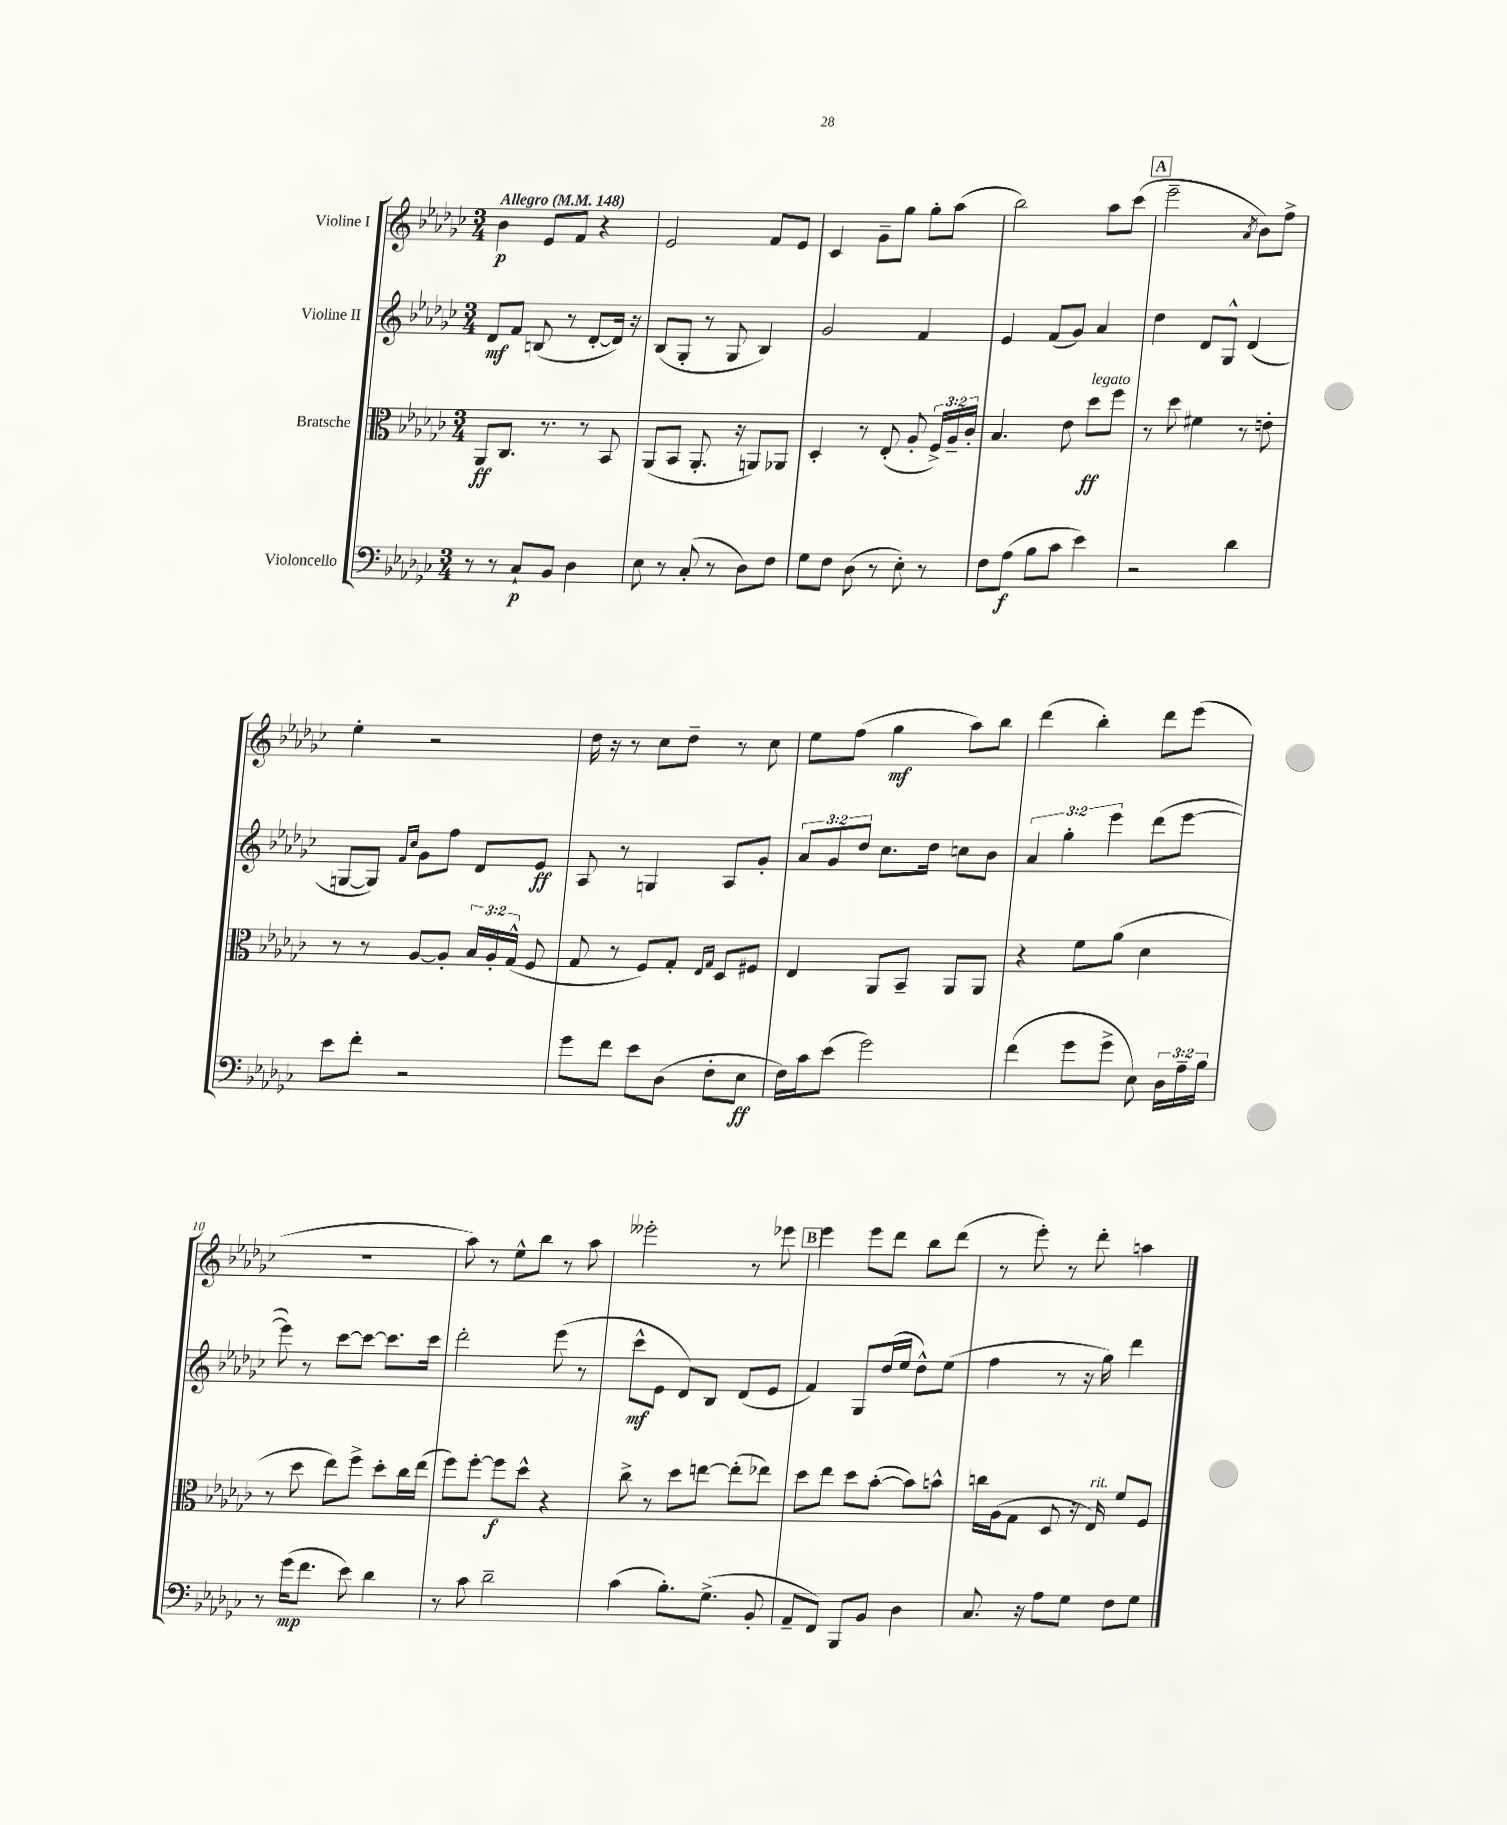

**kern	**kern	**kern	**kern
*staff4	*staff3	*staff2	*staff1
*clefF4	*clefC3	*clefG2	*clefG2
*k[b-e-a-d-g-c-]	*k[b-e-a-d-g-c-]	*k[b-e-a-d-g-c-]	*k[b-e-a-d-g-c-]
*M3/4	*M3/4	*M3/4	*M3/4
*MM148	*MM148	*MM148	*MM148
8r	8AA-	8d-	4b-
8r	8.C-	8f	.
8C-`	.	(8B	8e-
.	8.r	.	.
8BB-	.	8r	8f
4D-	8r	[8d-'	4r
.	8BB-	16d-])	.
.	.	16r	.
=	=	=	=
8E-	(8AA-	(8B-	2e-
8r	8BB-	8G-'	.
(8C-'	8.AA-'	8r	.
8r	.	8G-	.
.	16r	.	.
8D-)	8AA)	4B-)	8f
8F	8AA-	.	8e-
=	=	=	=
8G-	4D-'	2g-	4c-
8F	.	.	.
(8D-	8r	.	8g-~
8r	(8E-'	.	8gg-
8E-')	8A-'	4f	8gg-'
8r	24F^)	.	(8aa-
.	24A-~	.	.
.	24c-'	.	.
=	=	=	=
8F	4.B-	4e-	2bb-)
(8A-	.	.	.
8B-	.	(8f	.
8c-	8e-	8g-)	.
4e-)	8dd-	4a-	8aa-
.	8ff	.	(8ccc-
=	=	=	=
2r	8r	4dd-	2eee-~
.	8dd-	.	.
.	4f#	8d-	.
.	.	8G-^^	.
.	.	.	8qa-
4d-	8r	(4d-	8b-)
.	8e'	.	8ff^
=	=	=	=
8e-	8r	[8G	4ee-'
8f'	8r	8G])	.
.	.	16qqf	.
.	.	16qqcc-	.
2r	[8A-	8g-	2r
.	8A-']	8ff	.
.	24B-	8d-	.
.	24A-'	.	.
.	(24G-^^	.	.
.	8F	8e-	.
=	=	=	=
8g-	8G-	8A-	16dd-
.	.	.	16r
8f	8r	8r	8r
8e-	8F)	4G	8cc-
(8D-	8G-'	.	8dd-~
.	16qqE-	.	.
.	16qqG-	.	.
8F'	8D-	8A-	8r
8E-	8F#	8g-'	8cc-
=	=	=	=
16F)	4E-	12a-	8ee-
16c-	.	.	.
.	.	12g-	.
(8e-	.	.	(8ff
.	.	12dd-	.
2g-)	8AA-	8.cc-	4gg-
.	8BB-~	.	.
.	.	16dd-	.
.	8AA-	8cc	8aa-)
.	8AA-	8b-	8bb-
=	=	=	=
(4f	4r	6a-	(4ddd-
.	.	6gg-'	.
8g-	8f	.	4bb-')
.	.	6eee-	.
8g-^	(8a-	.	.
8E-)	4d-	(8ddd-	8ddd-
24D-	.	[8eee-	(8eee-
24A-~	.	.	.
24B-	.	.	.
=	=	=	=
8r	8r	8eee-])	2.r
(16g-	8dd-	8r	.
8.f	.	.	.
.	8ee-)	[8ccc-	.
8e-)	8ff^	8ccc-_	.
4d-	8dd-'	8.ccc-]	.
.	16cc-	.	.
.	(16ee-	16ccc-	.
=	=	=	=
8r	8ff)	2ddd-'	8aa-)
8c-	[8ff'	.	8r
2d-~	8ff]	.	8ee-^^
.	8dd-^^	.	8bb-
.	4r	(8eee-	8r
.	.	8r	8aa-
=	=	=	=
(4c-	8cc-^	8ccc-^^	2eee--'
.	8r	8e-	.
8.B-')	8dd-	8d-)	.
.	[8ee	8B-	.
(8.G-^	.	.	.
.	(8ee']	(8d-	8r
8BB-'	8ee-)	8e-	8eee-
=	=	=	=
8AA-~	8dd-	4f)	4eee-
8FF)	8ee-	.	.
8BBB-	8dd-	8G-	8eee-
8BB-	([8b-'	(16dd-	8ddd-
.	.	16ee-	.
4D-	8b-])	8dd-^^)	8bb-
.	8b^^	(8ee-	(8ddd-
=	=	=	=
8.C-	16cc	4ff	8r
.	(16A-	.	.
.	8G-	.	8eee-')
16r	.	.	.
8A-	8D-	8r	8r
8G-	16r	16r	8ddd-'
.	16E-)	16gg-)	.
8F	8f	4ddd-	4aa
8G-	8F	.	.
==	==	==	==
*-	*-	*-	*-
